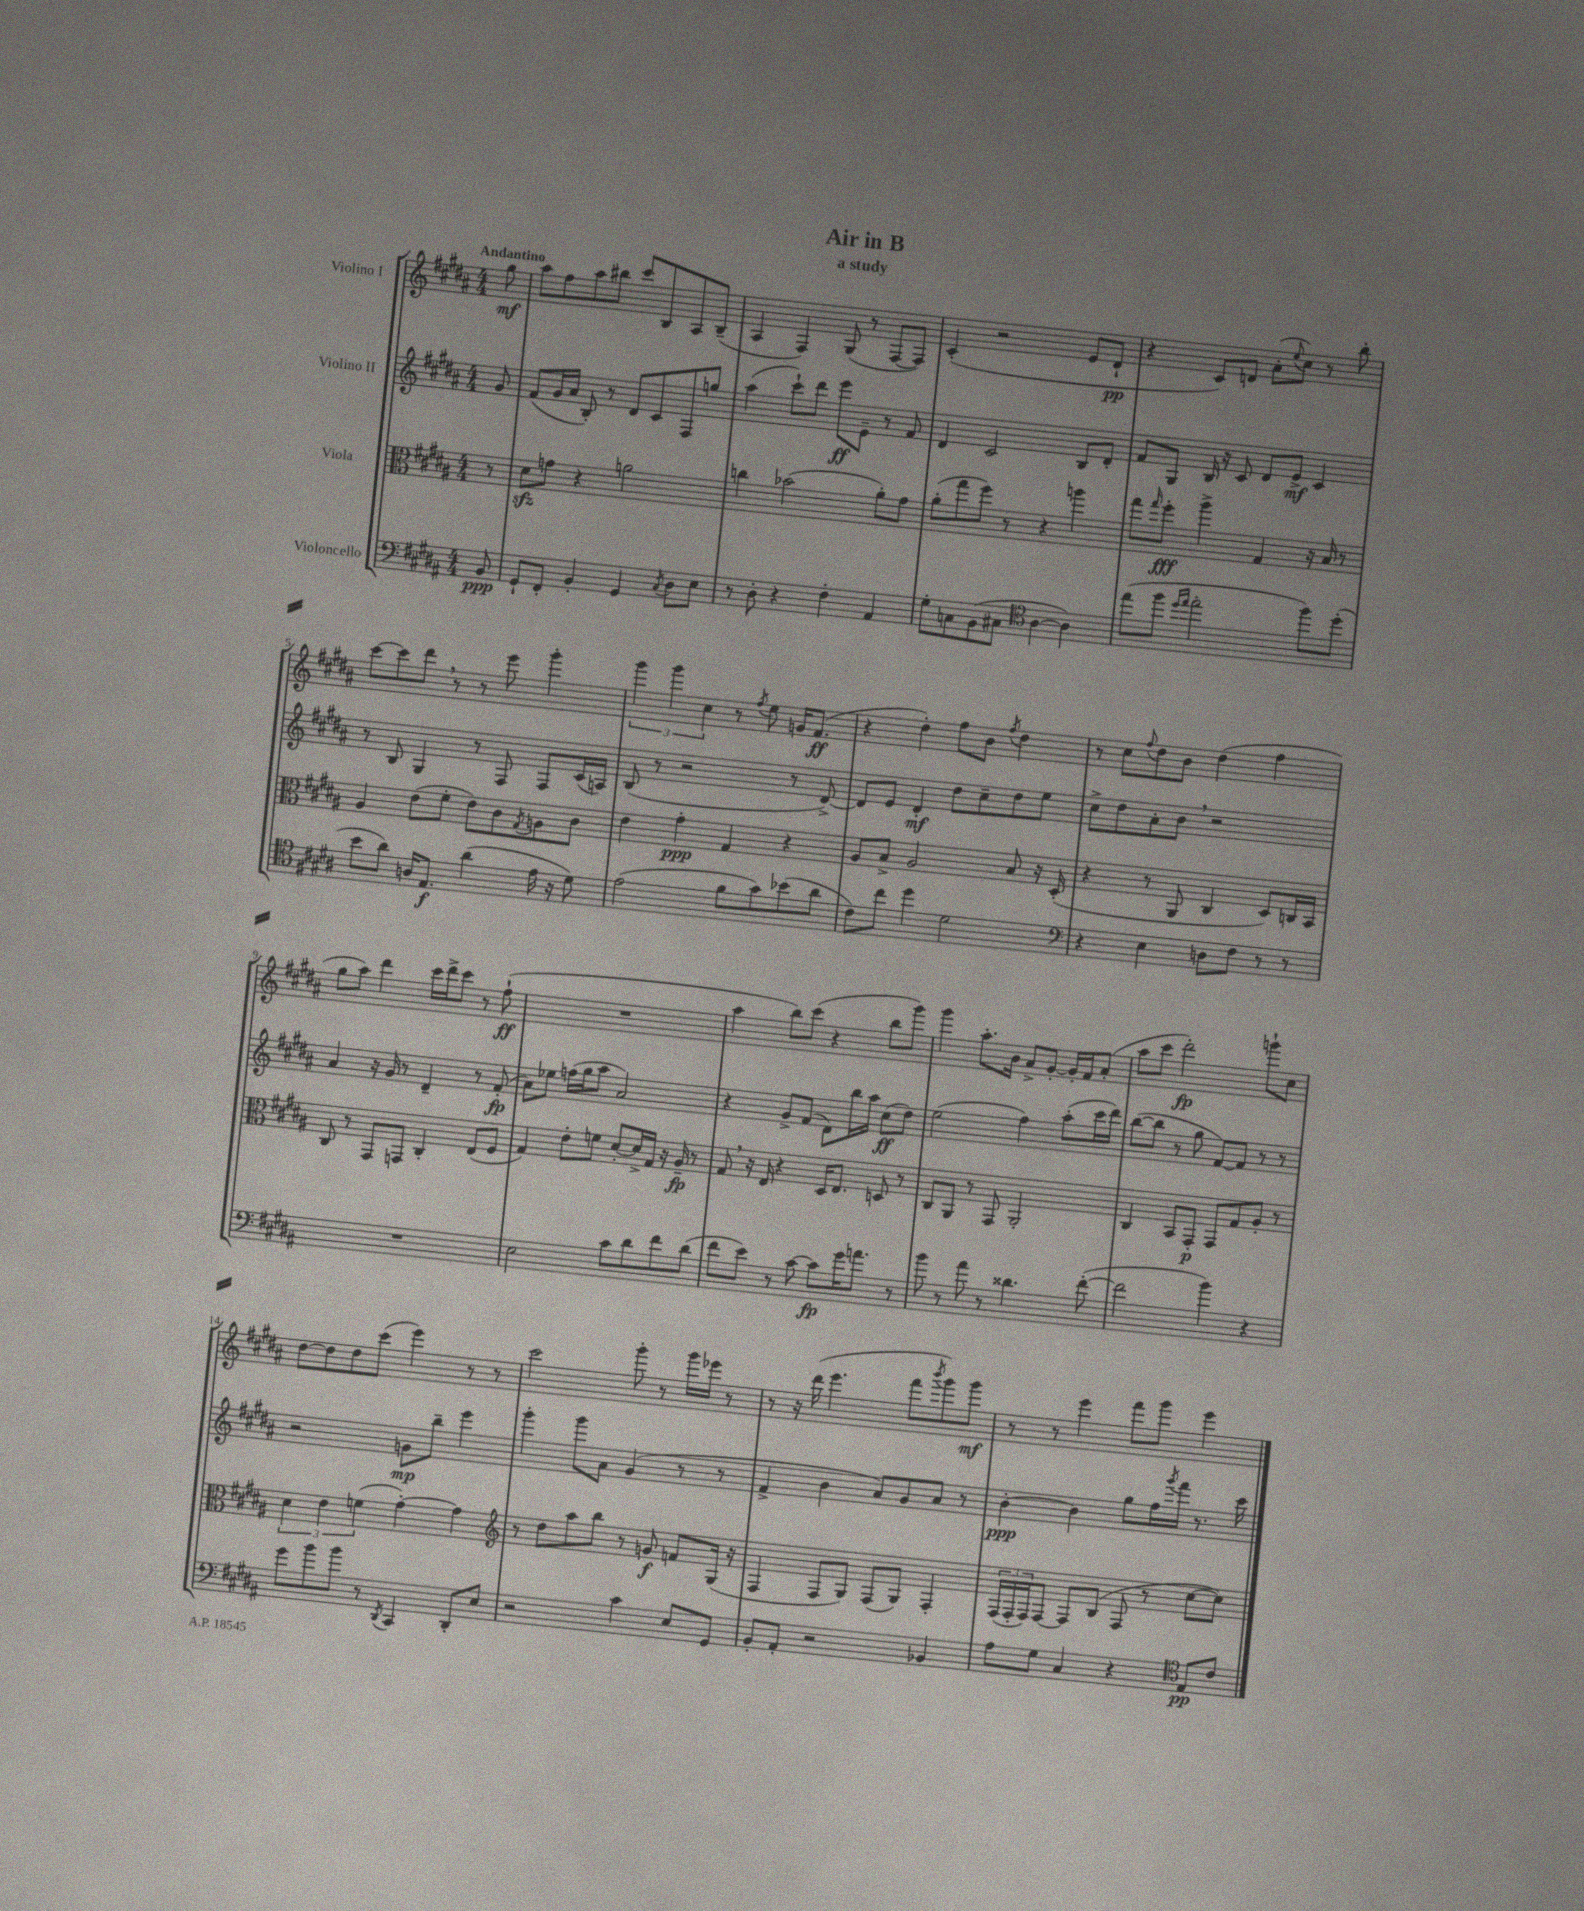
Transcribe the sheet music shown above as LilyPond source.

\header { title = "Air in B" subtitle = "a study" }
<<
\new StaffGroup <<
\new Staff = "s0" \with { instrumentName = "Violino I" } {
    \clef treble \key b \major \numericTimeSignature \time 4/4 \partial 8 \tempo "Andantino"
    gis''8\mf |
    ais''8 fis''8 ais''8 bis''8 cis'''8 b8 ais8 b8--( |
    ais4 fis4) gis8( r8 fis8~ fis8) |
    cis'4-.( r2 e'8 dis'8-!\pp |
    r4 cis'8) d'8 ais'8-.( \appoggiatura { e''8 } cis''8) r8 b''8-. |
    cis'''8~ cis'''8 dis'''8 \breathe r8 r8 e'''8 gis'''4-. |
    \tuplet 3/2 { gis'''4 gis'''4 cis''4 } r8 \acciaccatura { fis''8 } e''8 g'16 fis'8.\ff( |
    r4 dis''4-.) fis''8 b'8 \acciaccatura { fis''8 } dis''4 |
    r8 cis''8 \appoggiatura { fis''8 } dis''8 b'8 dis''4( fis''4 |
    gis''8 ais''8) dis'''4 cis'''16 dis'''16-> cis'''8 r8 fis''8-!\ff( |
    R1 |
    ais''4 b''8) cis'''8( r4 b''8 gis'''8) |
    gis'''4 ais''8.-. b'16 ais'8-> gis'8~-. gis'16-. fis'16 ais'8-.( |
    ais''8 cis'''8 dis'''2-.\fp) g'''8-! cis''8 |
    dis''8~ dis''8 dis''8 cis'''8( e'''4) r8 r8 |
    cis'''2 gis'''8-. r8 gis'''16 ees'''16 r8 |
    r8 r16 dis'''16( e'''4. fis'''8 \acciaccatura { b'''8 } gis'''8) gis'''8\mf |
    r8 r8 e'''4 fis'''8 gis'''8 e'''4 \bar "|." |
}
\new Staff = "s1" \with { instrumentName = "Violino II" } {
    \clef treble \key b \major \numericTimeSignature \time 4/4 \partial 8
    gis'8 |
    fis'8( gis'16 ais'16 b8-.) r8 dis'8 cis'8 fis8 g''8 |
    ais''4( cis'''8-!) dis'''8 e'''8\ff e'8-- r8 fis'8 |
    dis'4 cis'2 b8 dis'8-. |
    fis'8 gis8 b16 r16 cis'8 dis'8 e'8->\mf cis'4 |
    r8 b8 gis4 r8 fis8 fis8 cis'16( a16) |
    b8( r8 r2 r8 dis'8~->) |
    dis'8 e'8 dis'4-.\mf dis''8 cis''8-- dis''8 e''8 |
    cis''8-> dis''8 ais'8-. b'8 \breathe r2 |
    ais'4 r16 gis'16 r8 dis'4-- r8 fis'8-.\fp( |
    ais'8) ees''8 f''16( gis''16 ais''8 ais'2) |
    r4 gis'8-> fis'8( dis'8) b''16 ais''16 cis''8\ff( dis''8) |
    e''2( fis''4) ais''8-.( cis'''16 dis'''16) |
    b''8~( b''8 r8 gis''8 fis'8~) fis'8 r8 r8 |
    r2 g'8\mp b''8-- e'''4 |
    gis'''4-. gis'''8 ais'8 gis'4( r8 r8 |
    fis'4-> b'4 ais'8) gis'8 ais'8 r8 |
    b'4~-.\ppp b'4 gis''8 fis''16 \acciaccatura { gis'''8 } fis'''16 r8. cis'''16 \bar "|." |
}
\new Staff = "s2" \with { instrumentName = "Viola" } {
    \clef alto \key b \major \numericTimeSignature \time 4/4 \partial 8
    r8 |
    dis'8\sfz g'8 r4 a'2 |
    c''4 bes'2( ais'8-.) gis'8 |
    ais'8-.( gis''8 fis''8) r8 r4 a''4 |
    gis''8 \grace { gis''16 } fis''8-.\fff ais''4-> gis4 r16 b16 r8 |
    ais4 e'8( fis'8-. e'8) cis'8 \acciaccatura { gis8 } a8 cis'8 |
    e'4 gis'4-.\ppp gis4 r4 |
    ais8 b8-> ais2 b8 r16 dis16-.( |
    r4 r8 ais,8 cis4 dis8) c16 b,16 |
    cis8 r8 gis,8 g,8 cis4-. e8( fis8 |
    gis4) e'8-. f'8 dis'8~-. dis'16-> gis16 r16 ais16--\fp r8 |
    gis8 \breathe r16 e16 r4 dis16 e8. d8 r8 |
    cis8 ais,8 r8 gis,8 ais,2-. |
    cis4 b,8 gis,8-.\p gis,8 gis8 ais8-. r8 |
    \tuplet 3/2 { dis'4 e'4 f'4( } gis'4~-.) gis'4 |
    \clef treble r8 dis''8 ais''8 b''8 r8 g'8\f f'8 gis16( r16 |
    fis4 fis8 gis8) fis8( gis8) fis4-. |
    \tuplet 3/2 { fis16( fis16-. fis16) } fis8~ fis8 b8( fis8 r8 cis''8~ cis''8) \bar "|." |
}
\new Staff = "s3" \with { instrumentName = "Violoncello" } {
    \clef bass \key b \major \numericTimeSignature \time 4/4 \partial 8
    b,8\ppp |
    gis,8-! fis,8-. b,4-. gis,4 \acciaccatura { cis8 } dis8 e8 |
    r8 dis8-. r4 fis4-. ais,4 |
    gis8-. c8 b,8( cis8 \clef tenor ais4~ ais4) |
    e''8( fis''8 \grace { dis''16 e''16 } e''2-. fis''8) dis''8-.( |
    b'8 ais'8) a16 e8.\f ais'4( e'16 r16 dis'8) |
    e'2( fis'8 gis'8) bes'8( ais'8 |
    cis'8) cis''8 dis''4 dis'2 |
    \clef bass r4 e4 d8 fis8 r8 r8 |
    R1 |
    e2 cis'8 dis'8 fis'8 dis'8( |
    fis'8 e'8) r8 cis'8~ cis'8\fp gis'16 a'8. r8 |
    b'8 r8 ais'8 r8 disis'4. fis'8~-.( |
    fis'2 b'4) r4 |
    gis'8 b'8 b'8 r8 \acciaccatura { dis,8 } cis,4 dis,8-. e8 |
    r2 cis'4 e8 gis,8 |
    b,8-. ais,8-. r2 bes,4 |
    ais8 gis8 cis4 r4 \clef tenor e8\pp cis'8 \bar "|." |
}
>>
>>
